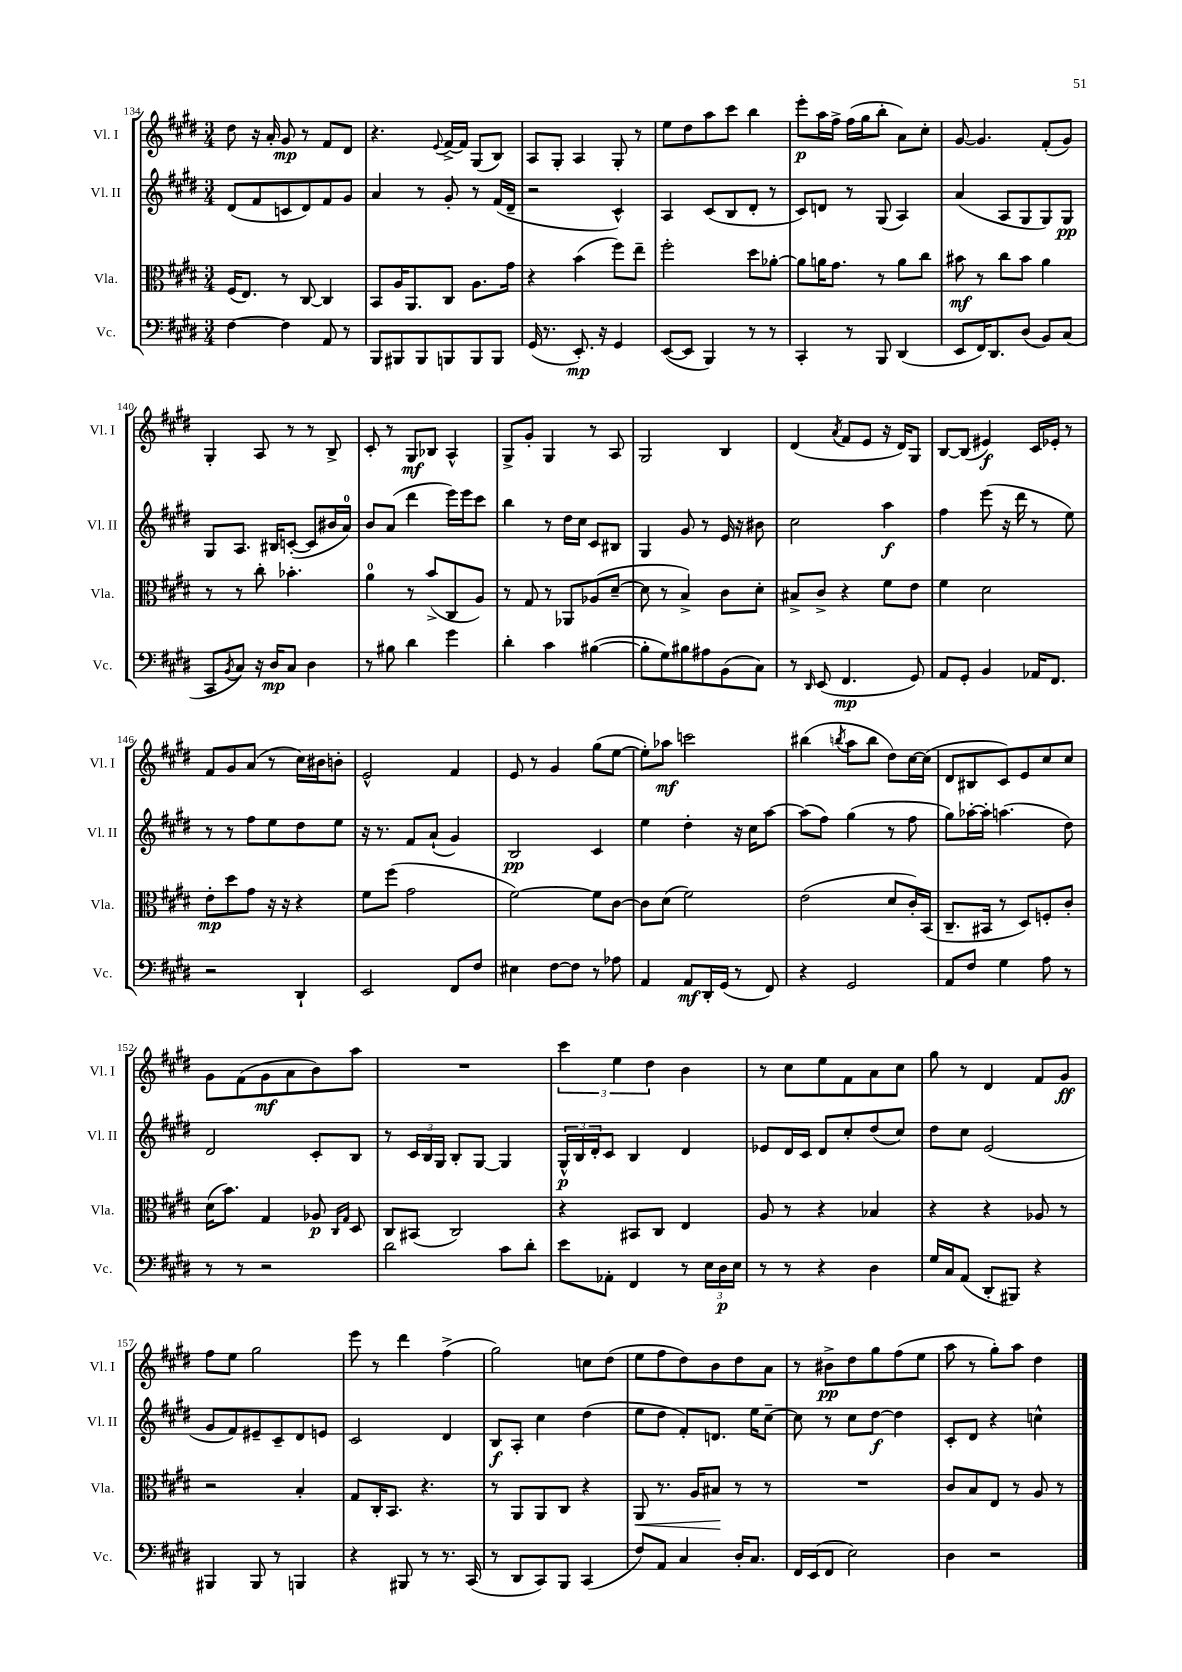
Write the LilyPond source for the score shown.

<<
\new StaffGroup <<
\new Staff = "s0" \with { instrumentName = "Vl. I" shortInstrumentName = "Vl. I" } {
    \clef treble \key e \major \numericTimeSignature \time 3/4
    dis''8 r16 a'16-. gis'8\mp r8 fis'8 dis'8 |
    r4. \appoggiatura { e'8 } fis'16~-> fis'16 gis8( b8) |
    a8 gis8-. a4 gis8-. r8 |
    e''8 dis''8 a''8 cis'''8 b''4 |
    e'''8-.\p a''16 fis''16-> fis''16( gis''16 b''8-. a'8) cis''8-. |
    gis'8~ gis'4. fis'8-.( gis'8) |
    gis4-. a8 r8 r8 b8-> |
    cis'8-. r8 gis8\mf bes8 a4-^ |
    gis8-> gis'8-. gis4 r8 a8 |
    gis2 b4 |
    dis'4( \acciaccatura { a'8 } fis'8 e'8 r16 dis'16) gis8 |
    b8~ b8( eis'4\f) cis'16 ees'16-. r8 |
    fis'8 gis'8 a'8( r8 cis''16) bis'16 b'8-. |
    e'2-^ fis'4 |
    e'8 r8 gis'4 gis''8( e''8~ |
    e''8-.) aes''8\mf c'''2 |
    bis''4( \acciaccatura { b''8 } a''8 b''8 dis''8) cis''16~ cis''16( |
    dis'8 bis8 cis'8) e'8 cis''8 cis''8 |
    gis'8 fis'8( gis'8\mf a'8 b'8) a''8 |
    R2. |
    \tuplet 3/2 { cis'''4 e''4 dis''4 } b'4 |
    r8 cis''8 e''8 fis'8 a'8 cis''8 |
    gis''8 r8 dis'4 fis'8 gis'8\ff |
    fis''8 e''8 gis''2 |
    e'''8 r8 dis'''4 fis''4->( |
    gis''2) c''8 dis''8( |
    e''8 fis''8 dis''8) b'8 dis''8 a'8 |
    r8 bis'8->\pp dis''8 gis''8 fis''8( e''8 |
    a''8 r8 gis''8-.) a''8 dis''4 \bar "|." |
}
\new Staff = "s1" \with { instrumentName = "Vl. II" shortInstrumentName = "Vl. II" } {
    \clef treble \key e \major \numericTimeSignature \time 3/4
    dis'8( fis'8 c'8 dis'8) fis'8 gis'8 |
    a'4 r8 gis'8-. r8 fis'16( dis'16-- |
    r2 cis'4-^) |
    a4 cis'8( b8 dis'8-. r8 |
    cis'8) d'8 r8 gis8( a4) |
    a'4( a8 gis8 gis8) gis8\pp |
    gis8 a8. bis16 c'8~-.( c'8 bis'16 a'16-0) |
    b'8 a'8( dis'''4 e'''16) e'''16 cis'''8 |
    b''4 r8 dis''16 cis''16 cis'8 bis8 |
    gis4 gis'8 r8 e'16 r16 bis'8 |
    cis''2 a''4\f |
    fis''4 e'''8( r16 dis'''16 r8 e''8) |
    r8 r8 fis''8 e''8 dis''8 e''8 |
    r16 r8. fis'8 a'8-!( gis'4) |
    b2\pp cis'4 |
    e''4 dis''4-. r16 cis''16 a''8~ |
    a''8( fis''8) gis''4( r8 fis''8 |
    gis''8) aes''16~-. aes''16-. a''4.( dis''8) |
    dis'2 cis'8-. b8 |
    r8 \tuplet 3/2 { cis'16 b16 gis16 } b8-. gis8~ gis4 |
    \tuplet 3/2 { gis16-^\p b16 dis'16-. } cis'8 b4 dis'4 |
    ees'8 dis'16 cis'16 dis'8 cis''8-. dis''8( cis''8) |
    dis''8 cis''8 e'2( |
    gis'8 fis'8) eis'8-- cis'8-- dis'8 e'8 |
    cis'2 dis'4 |
    b8\f a8-. cis''4 dis''4( |
    e''8 dis''8 fis'8-.) d'8. e''16 cis''8~-- |
    cis''8 r8 cis''8 dis''8~\f dis''4 |
    cis'8-. dis'8 r4 c''4-^ \bar "|." |
}
\new Staff = "s2" \with { instrumentName = "Vla." shortInstrumentName = "Vla." } {
    \clef alto \key e \major \numericTimeSignature \time 3/4
    fis16( e8.) r8 cis8~ cis4 |
    b,8 a16 a,8. cis8 a8. gis'16 |
    r4 b'4( fis''8) e''8-- |
    fis''2-. dis''8 aes'8~-. |
    aes'8 a'16 gis'8. r8 a'8 cis''8 |
    bis'8\mf r8 cis''8 bis'8 a'4 |
    r8 r8 cis''8-. bes'4.-. |
    a'4-0 r8 b'8->( cis8 a8) |
    r8 gis8 r8 aes,8 aes8( dis'8~-- |
    dis'8 r8 b4->) cis'8 dis'8-. |
    bis8-> cis'8-> r4 fis'8 e'8 |
    fis'4 dis'2 |
    e'8-.\mp dis''8 gis'8 r16 r16 r4 |
    fis'8 fis''8( gis'2 |
    fis'2~) fis'8 cis'8~ |
    cis'8 dis'8( fis'2) |
    e'2( dis'8 cis'16-.) b,16( |
    cis8.-- bis,16 r8 dis8) f8-. cis'8-. |
    dis'16( b'8.) gis4 aes8\p \grace { cis16 gis16 } dis8 |
    cis8 bis,8( cis2) |
    r4 bis,8 cis8 e4 |
    a8 r8 r4 bes4 |
    r4 r4 aes8 r8 |
    r2 b4-. |
    gis8 cis16-. b,8. r4. |
    r8 a,8 a,8 cis8 r4 |
    a,8\< r8. a16 bis8\! r8 r8 |
    R2. |
    cis'8 b8 e8 r8 a8 r8 \bar "|." |
}
\new Staff = "s3" \with { instrumentName = "Vc." shortInstrumentName = "Vc." } {
    \clef bass \key e \major \numericTimeSignature \time 3/4
    fis4~ fis4 a,8 r8 |
    b,,8 bis,,8 bis,,8 b,,8 b,,8 b,,8 |
    gis,16( r8. e,8.-.\mp) r16 gis,4 |
    e,8~( e,8 b,,4) r8 r8 |
    cis,4-. r8 b,,8 dis,4( |
    e,8 fis,16) dis,8. dis8( b,8) cis8( |
    cis,8 \acciaccatura { b,8 } cis8) r16 dis16\mp cis8 dis4 |
    r8 bis8 dis'4 gis'4 |
    dis'4-. cis'4 bis4~( |
    bis8-. gis8) bis8 ais8 b,8( cis8) |
    r8 \grace { dis,16 } e,8( fis,4.\mp gis,8) |
    a,8 gis,8-. b,4 aes,16 fis,8. |
    r2 dis,4-! |
    e,2 fis,8 fis8 |
    eis4 fis8~ fis8 r8 aes8 |
    a,4 a,8\mf dis,16-. gis,16( r8 fis,8) |
    r4 gis,2 |
    a,8 fis8 gis4 a8 r8 |
    r8 r8 r2 |
    dis'2 cis'8 dis'8-. |
    e'8 aes,8-. fis,4 r8 \tuplet 3/2 { e16 dis16\p e16 } |
    r8 r8 r4 dis4 |
    gis16 cis16 a,8( dis,8-. bis,,8) r4 |
    bis,,4 bis,,8 r8 b,,4 |
    r4 bis,,8 r8 r8. cis,16( |
    r8 dis,8 cis,8) b,,8 cis,4( |
    fis8) a,8 cis4 dis16-. cis8. |
    fis,16 e,16( fis,8 e2) |
    dis4 r2 \bar "|." |
}
>>
>>
\layout { \context { \Score currentBarNumber = #134 } }
